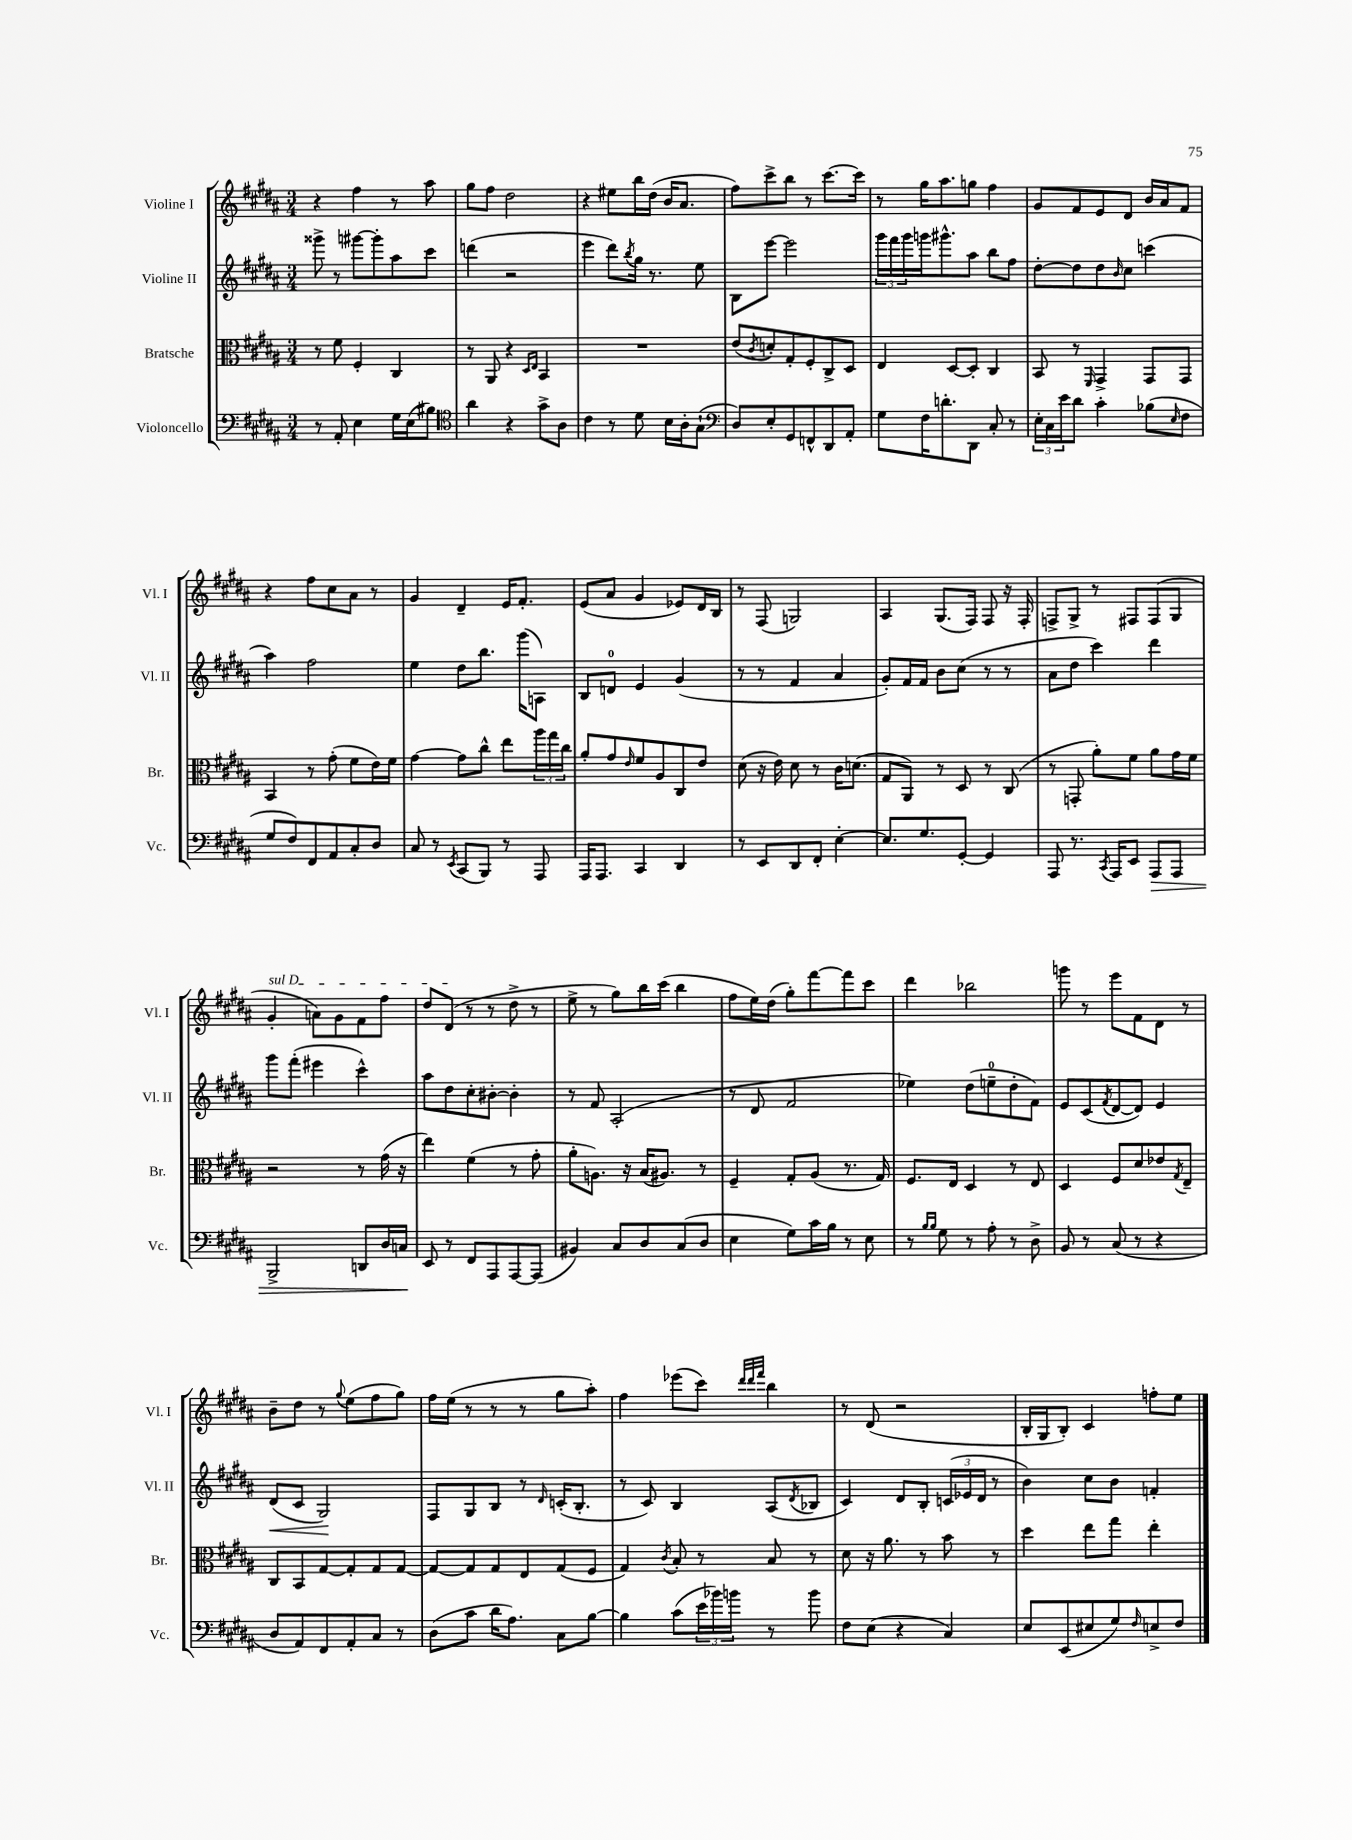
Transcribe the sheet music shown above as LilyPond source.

<<
\new StaffGroup <<
\new Staff = "s0" \with { instrumentName = "Violine I" shortInstrumentName = "Vl. I" } {
    \clef treble \key b \major \numericTimeSignature \time 3/4
    r4 fis''4 r8 ais''8 |
    gis''8 fis''8 dis''2 |
    r4 eis''8 b''16 dis''16( b'16 ais'8. |
    fis''8) cis'''8-> b''8 r8 cis'''8.~ cis'''16 |
    r8 gis''16 ais''8. g''8 fis''4 |
    gis'8 fis'8 e'8 dis'8 b'16 ais'16 fis'8 |
    r4 fis''8 cis''8 ais'8 r8 |
    gis'4 dis'4-- e'16 fis'8.-. |
    e'8( ais'8 gis'4 ees'8) dis'16 b16 |
    r8 fis8( g2) |
    ais4 gis8.( fis16) fis8 r16 fis16-. |
    f8-> gis8-> r8 fis8 fis8( gis8 |
    \once \override TextSpanner.bound-details.left.text = \markup { \italic "sul D" } gis'4-.\startTextSpan a'8) gis'8 fis'8 fis''8 |
    dis''8 dis'8\stopTextSpan( r8 r8 dis''8-> r8 |
    e''8-> r8 gis''8) b''16 cis'''16( b''4 |
    fis''8 e''16) dis''16( gis''8-.) fis'''8~ fis'''8 cis'''8 |
    dis'''4 bes''2 |
    g'''8 r8 e'''8 fis'8 dis'8 r8 |
    b'8-- dis''8 r8 \appoggiatura { gis''8 } e''8( fis''8 gis''8) |
    fis''16 e''16( r8 r8 r8 gis''8 ais''8-.) |
    fis''4 ees'''8( cis'''8) \grace { dis'''32 dis'''32 fis'''32 } b''4 |
    r8 dis'8( r2 |
    b16-. gis16 b8-.) cis'4 f''8-. e''8 \bar "|." |
}
\new Staff = "s1" \with { instrumentName = "Violine II" shortInstrumentName = "Vl. II" } {
    \clef treble \key b \major \numericTimeSignature \time 3/4
    gisis'''8-> r8 gis'''8~ gis'''8-. ais''8 cis'''8 |
    d'''4( r2 |
    e'''4 dis'''8) \acciaccatura { b''8 } gis''16 r8. e''8 |
    b8 e'''8~ e'''2 |
    \tuplet 3/2 { gis'''16 fis'''16 gis'''16 } g'''16 gis'''8.-^ ais''8 b''8 fis''8 |
    dis''8~-. dis''8 dis''8 \grace { b'16 } cis''8 c'''4( |
    ais''4) fis''2 |
    e''4 dis''8 b''8. gis'''16( a8) |
    b8 d'8-0 e'4 gis'4( |
    r8 r8 fis'4 ais'4 |
    gis'8-.) fis'16 fis'16 b'8 cis''8( r8 r8 |
    ais'8 dis''8 cis'''4) dis'''4 |
    gis'''8 fis'''8-.( eis'''4 cis'''4-^) |
    ais''8 dis''8 cis''8-. bis'8~-. bis'4-. |
    r8 fis'8 ais2-.( |
    r8 dis'8 fis'2 |
    ees''4) dis''8( e''8-0-- dis''8-. fis'8) |
    e'8 cis'8( \acciaccatura { fis'8 } dis'8~ dis'8) e'4 |
    dis'8\<( cis'8 gis2\!) |
    fis8 gis8 b8 r8 \grace { dis'16 } c'16-.( b8.-. |
    r8 cis'8) b4 ais8( \acciaccatura { dis'8 } bes8 |
    cis'4) dis'8 b8-. \tuplet 3/2 { c'16( ees'16 dis'16 } r8 |
    b'4) cis''8 b'8 f'4-. \bar "|." |
}
\new Staff = "s2" \with { instrumentName = "Bratsche" shortInstrumentName = "Br." } {
    \clef alto \key b \major \numericTimeSignature \time 3/4
    r8 fis'8 fis4-. cis4 |
    r8 ais,8 r4 \grace { dis16 e16 } b,4 |
    R2. |
    e'8( \acciaccatura { cis'8 } d'8-.) gis8-. fis8-. cis8-> dis8 |
    e4 dis8~ dis8-. cis4 |
    b,8 r8 \grace { fis,16 } gis,4-> gis,8 gis,8 |
    b,4 r8 gis'8-.( fis'8 e'16) fis'16 |
    gis'4~ gis'8 cis''8-^ e''8 \tuplet 3/2 { ais''16 gis''16 cis''16 } |
    ais'8-. gis'8 \grace { e'16 } fis'8 ais8 cis8 e'8 |
    dis'8( r16 e'16) dis'8 r8 cis'16 d'8.( |
    gis8 ais,8) r8 dis8 r8 cis8( |
    r8 g,8-. ais'8-.) fis'8 ais'8 gis'16 fis'16 |
    r2 r8 gis'16( r16 |
    e''4) fis'4( r8 gis'8-. |
    ais'8-. a8.) r16 b16( ais8.) r8 |
    fis4-- gis8-. ais8( r8. gis16) |
    fis8. e16 dis4 r8 e8 |
    dis4 fis8 dis'8 ees'8 \acciaccatura { gis8 } e8-- |
    cis8 b,8 gis8~ gis8-. gis8 gis8~ |
    gis8~ gis8 gis8 e8 gis8( fis8 |
    gis4) \acciaccatura { cis'8 } b8-. r8 b8 r8 |
    dis'8 r16 ais'8. r8 b'8 r8 |
    dis''4 e''8 gis''8 e''4-. \bar "|." |
}
\new Staff = "s3" \with { instrumentName = "Violoncello" shortInstrumentName = "Vc." } {
    \clef bass \key b \major \numericTimeSignature \time 3/4
    r8 ais,8-. e4 gis16 e16( bis8) |
    \clef tenor ais'4 r4 gis'8-> ais8 |
    cis'4 r8 dis'8 b16 ais16-. gis8-!( |
    \clef bass dis8) e8-. gis,8 f,8-^ dis,8 ais,8-. |
    gis8 fis16 d'8.-. dis,8 cis8-. r8 |
    \tuplet 3/2 { e16-. cis16 e'16 } dis'8 cis'4-. bes8( \grace { e16 } fis8 |
    gis8 fis8) fis,8 ais,8 cis8-. dis8 |
    cis8 r8 \acciaccatura { e,8 } cis,8( b,,8) r8 ais,,8 |
    ais,,16 ais,,8. cis,4 dis,4 |
    r8 e,8 dis,8 fis,8-. e4~-. |
    e8. gis8. gis,8~-. gis,4 |
    ais,,8 r8. \acciaccatura { cis,8 } ais,,16 e,8 ais,,8\> ais,,8 |
    b,,2-> d,8 dis16 c16\! |
    e,8 r8 fis,8 ais,,8 ais,,8~ ais,,8( |
    bis,4) cis8 dis8 cis8( dis8 |
    e4 gis8) cis'16 b16 r8 e8 |
    r8 \grace { b16 b16 } gis8 r8 ais8-. r8 dis8-> |
    b,8 r8 cis8( r8 r4 |
    dis8 ais,8) fis,8 ais,8-. cis8 r8 |
    dis8( cis'8 dis'16 ais8.) cis8 b8~ |
    b4 cis'8( \tuplet 3/2 { e'16 bes'16) b'16 } r8 b'8 |
    fis8 e8( r4 cis4) |
    e8 e,8( eis8 gis8) \grace { fis16 } e8-> fis8 \bar "|." |
}
>>
>>
\layout { \context { \Score \remove "Bar_number_engraver" } }
